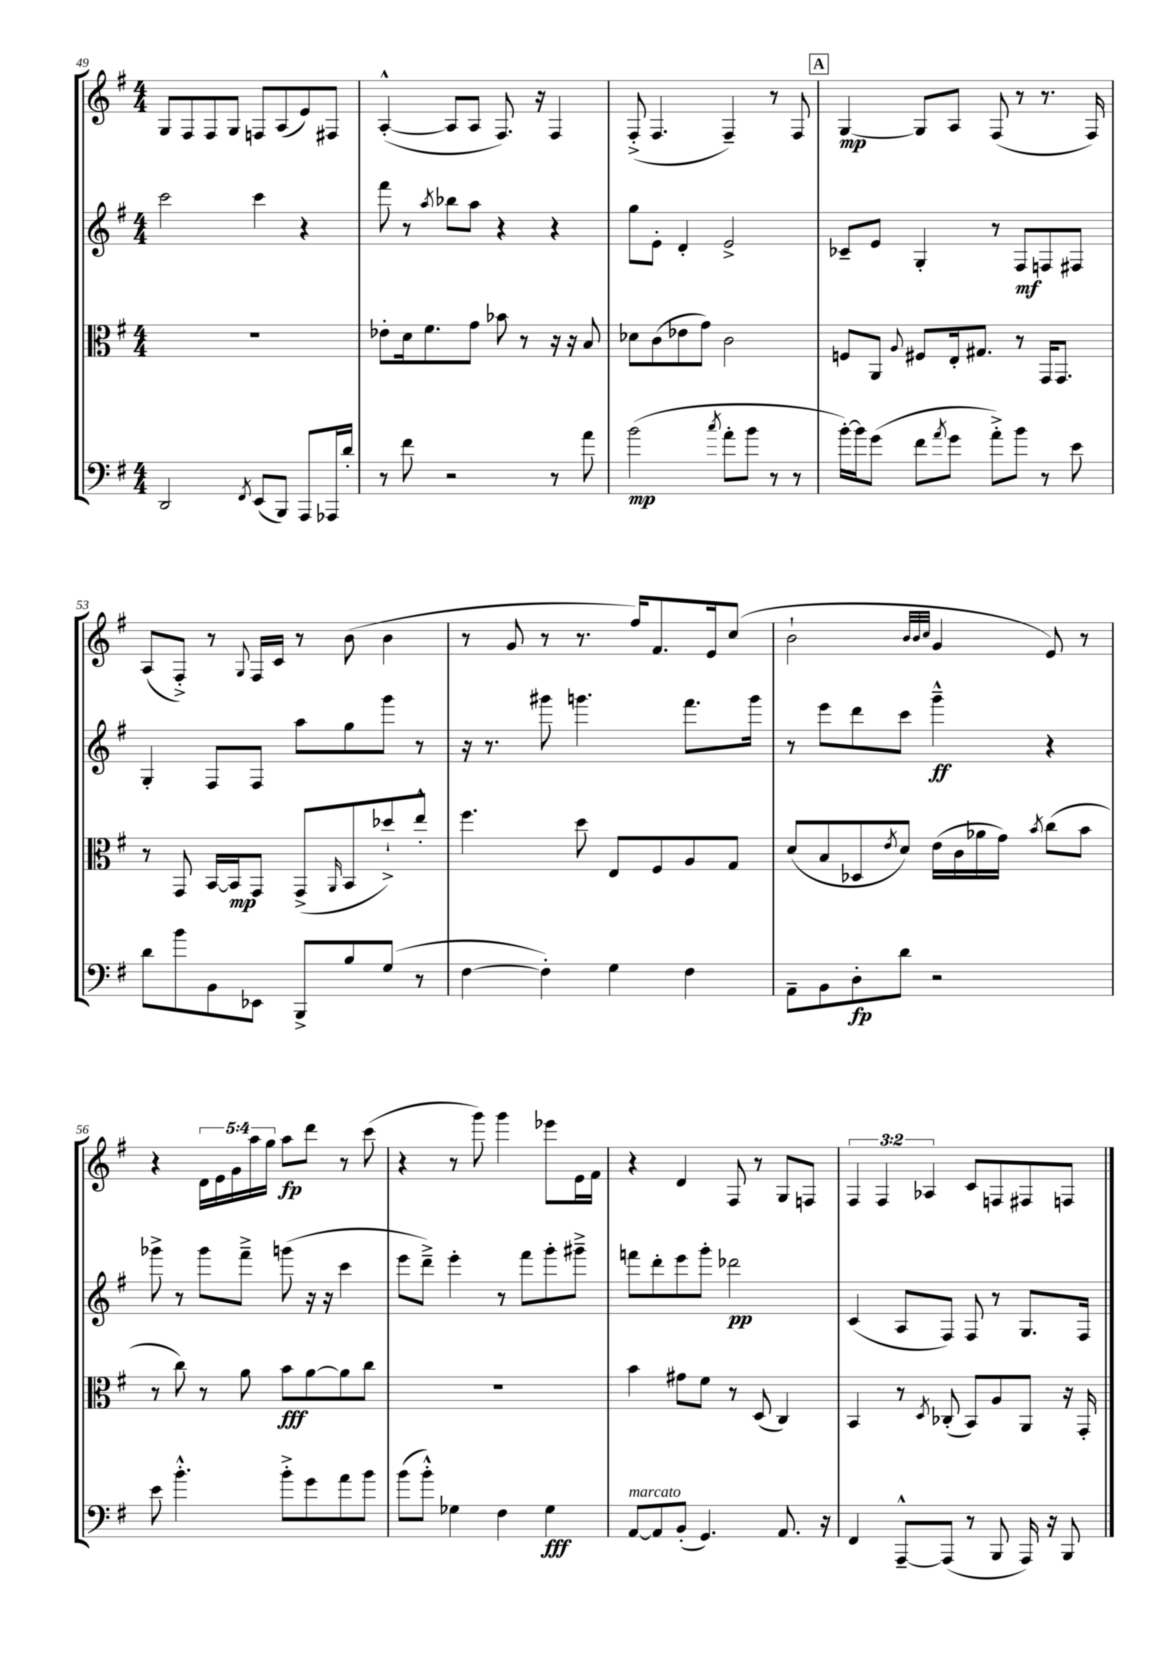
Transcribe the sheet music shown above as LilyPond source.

<<
\new StaffGroup <<
\new Staff = "s0" {
    \clef treble \key g \major \numericTimeSignature \time 4/4 \override Staff.TupletNumber.text = #tuplet-number::calc-fraction-text
    g8 fis8 fis8 g8 f8 a8( e'8) fis8 |
    a4~-.-^( a8 a8 fis8.) r16 fis4 |
    fis8-.->( fis4. fis4--) r8 fis8 |
    \mark \markup { \box "A" } g4~\mp g8 a8 fis8( r8 r8. fis16) |
    a8( fis8-.->) r8 \appoggiatura { g8 } fis16 c'16 r8 b'8( b'4 |
    r8 g'8 r8 r8. fis''16) fis'8. e'16 c''8( |
    b'2-! \grace { b'32 b'32 c''32 } g'4 e'8) r8 |
    r4 \tuplet 5/4 { d'16 e'16 g'16 a''16 g''16 } a''8\fp d'''8 r8 c'''8( |
    r4 r8 g'''8) g'''4 ees'''8 e'16 fis'16 |
    r4 d'4 fis8 r8 g8 f8 |
    \tuplet 3/2 { fis4 fis4 aes4 } c'8 f8 fis8 f8 \bar "|." |
}
\new Staff = "s1" {
    \clef treble \key g \major \numericTimeSignature \time 4/4
    c'''2 c'''4 r4 |
    fis'''8 r8 \acciaccatura { a''8 } bes''8 a''8 r4 r4 |
    g''8 e'8-. d'4-. e'2-> |
    \mark \markup { \box "A" } ces'8-- e'8 g4-. r8 fis8\mf f8 fis8 |
    g4-. fis8 fis8 a''8 g''8 g'''8 r8 |
    r16 r8. gis'''8 g'''4. fis'''8. g'''16 |
    r8 e'''8 d'''8 c'''8 g'''4---^\ff r4 |
    ges'''8-> r8 ges'''8 fis'''8---> g'''8( r16 r16 c'''4 |
    e'''8 d'''8--->) e'''4-. r8 fis'''8 g'''8-. gis'''8---> |
    f'''8 d'''8-. e'''8 g'''8-. des'''2\pp |
    c'4( a8 fis8) fis8 r8 g8. fis16 \bar "|." |
}
\new Staff = "s2" {
    \clef alto \key g \major \numericTimeSignature \time 4/4
    R1 |
    ees'8-. d'16 fis'8. g'8 bes'8 r8 r16 r16 b8 |
    des'8 c'8( ees'8 g'8) c'2 |
    \mark \markup { \box "A" } f8 a,8 \appoggiatura { a8 } fis8 e16-. gis8. r8 g,16 g,8. |
    r8 g,8 b,16~ b,16\mp g,8 g,8->( \grace { a,16 } b,8 des''8-!->) e''8-.-^ |
    fis''4. d''8 e8 fis8 a8 g8 |
    d'8( b8 des8 \acciaccatura { e'8 } d'8) e'16( c'16 aes'16 g'16) \acciaccatura { b'8 } c''8( b'8 |
    r8 c''8) r8 a'8 b'8\fff a'8~ a'8 c''8 |
    R1 |
    b'4 gis'8 fis'8 r8 d8( c4) |
    b,4 r8 \acciaccatura { d8 } ces8-.( b,8) a8 a,8 r16 g,16-. \bar "|." |
}
\new Staff = "s3" {
    \clef bass \key g \major \numericTimeSignature \time 4/4
    d,2 \acciaccatura { fis,8 } e,8( b,,8) a,,8 aes,,16 d'16-. |
    r8 fis'8 r2 r8 a'8 |
    b'2\mp( \acciaccatura { c''8 } a'8-. b'8 r8 r8 |
    \mark \markup { \box "A" } b'16~-.) b'16 g'8( fis'8 \acciaccatura { a'8 } g'8 a'8-.->) b'8 r8 e'8 |
    d'8 b'8 b,8 ees,8 b,,8-> b8 g8( r8 |
    fis4~ fis4-.) g4 fis4 |
    a,8-- b,8 d8-.\fp d'8 r2 |
    e'8 b'4.-.-^ b'8-.-> g'8 a'8 b'8 |
    b'8( b'8-.-^) ges4 fis4 ges4\fff |
    a,8~^\markup { \italic "marcato" } a,8 b,8-.( g,4.) a,8. r16 |
    fis,4 a,,8~---^ a,,8( r8 b,,8 a,,16) r16 b,,8 \bar "|." |
}
>>
>>
\layout { \context { \Score currentBarNumber = #49 } }
